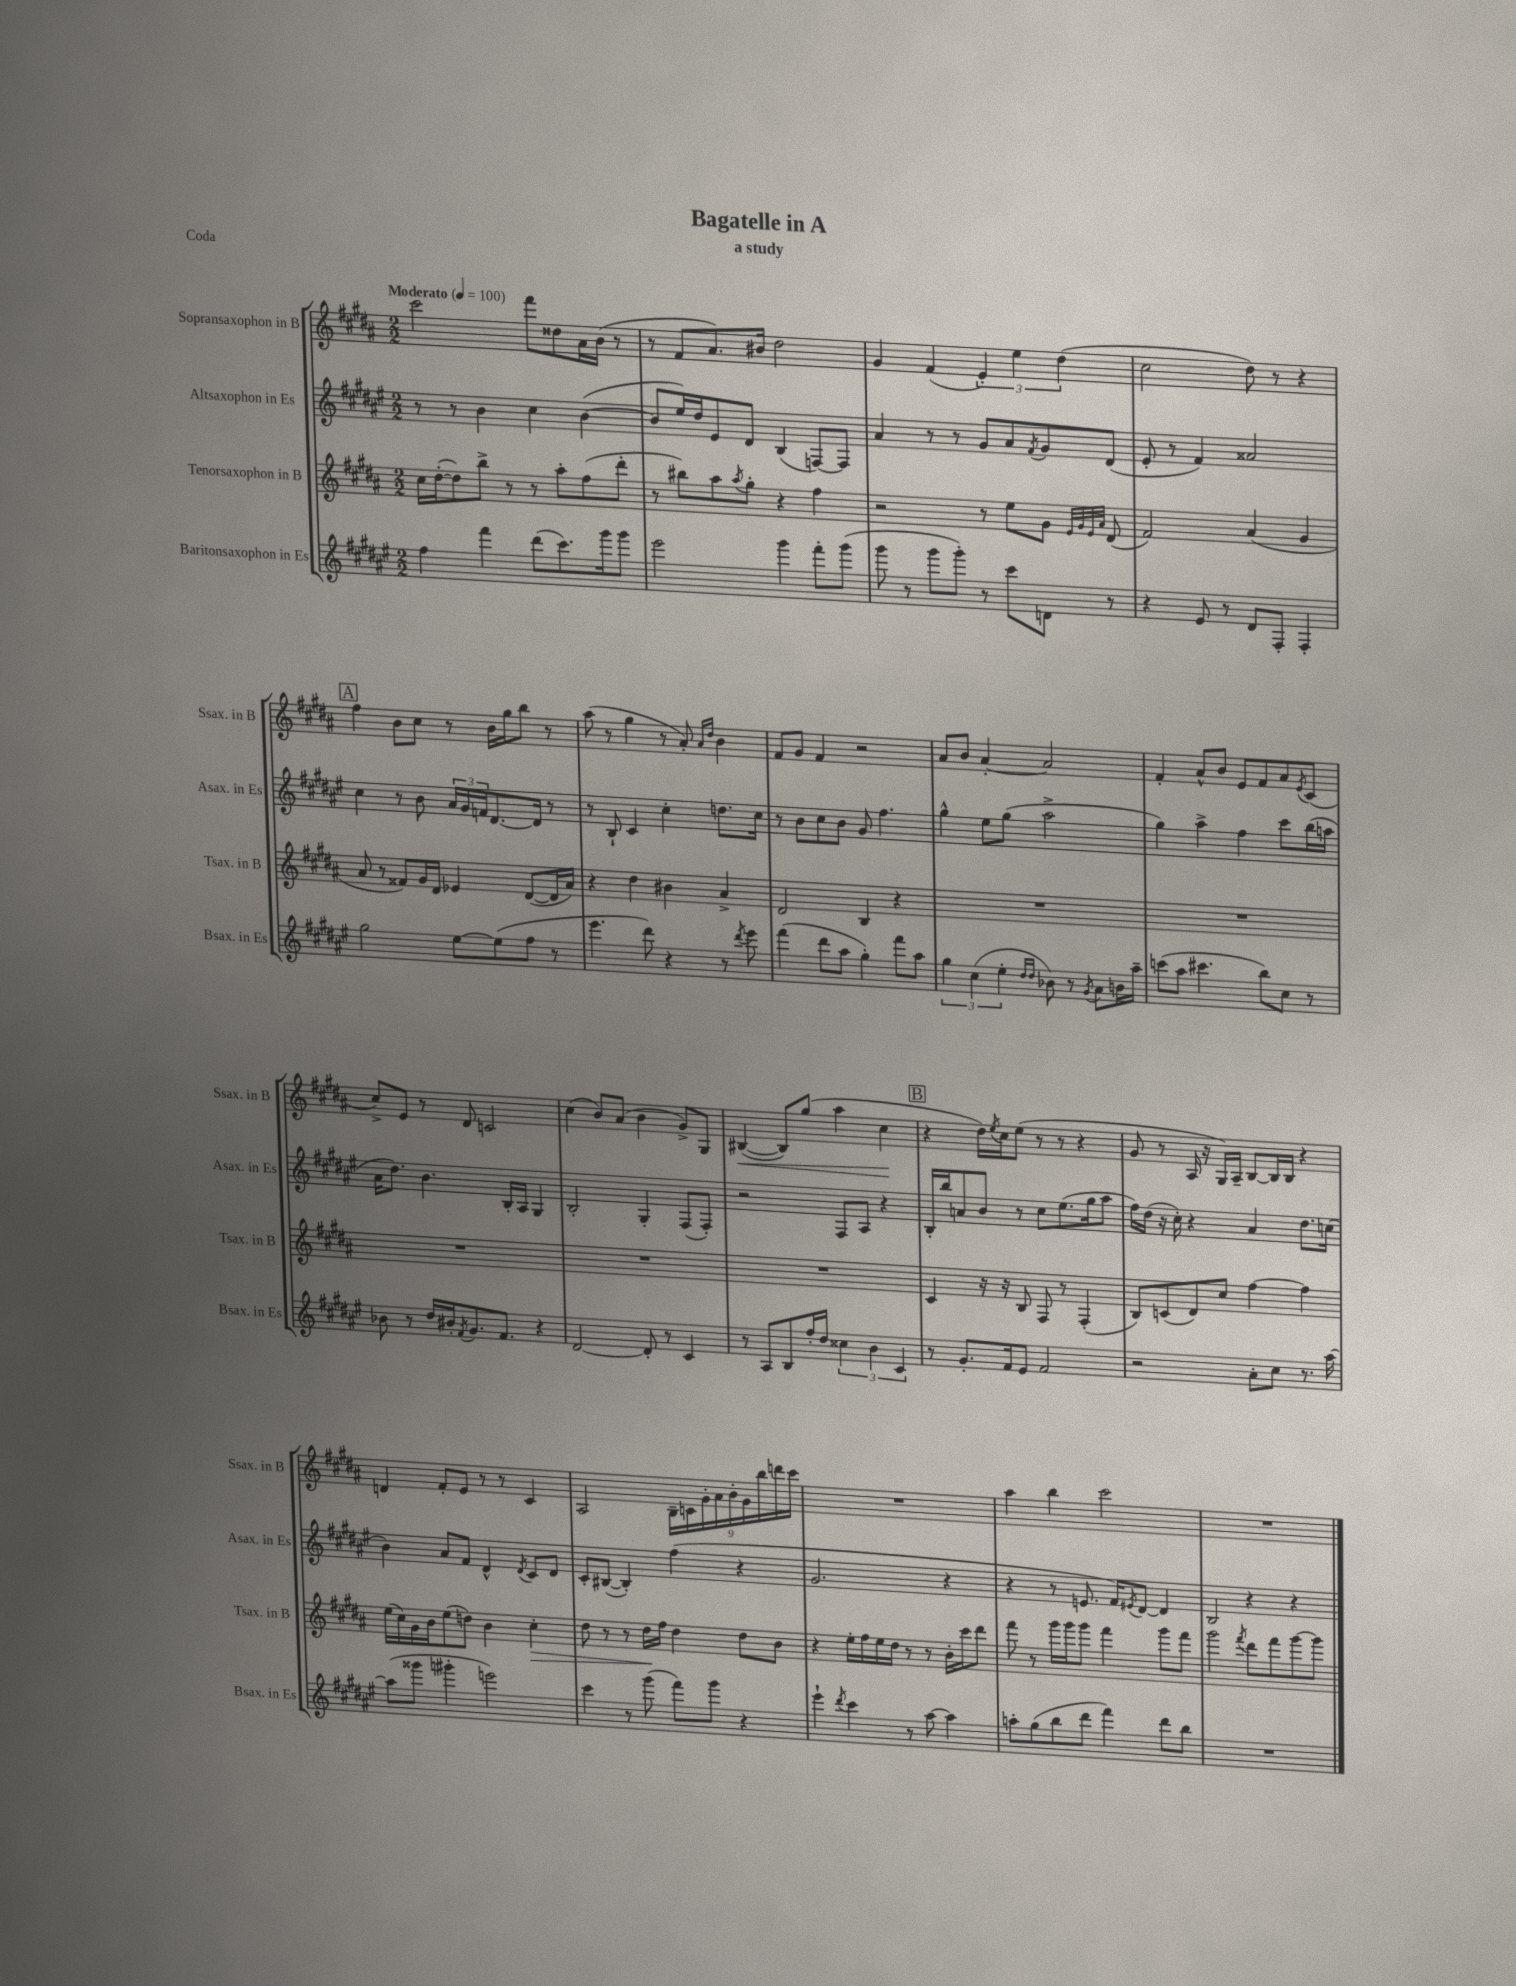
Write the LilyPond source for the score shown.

\header { title = "Bagatelle in A" subtitle = "a study" piece = "Coda" }
<<
\new StaffGroup <<
\new Staff = "s0" \with { instrumentName = "Sopransaxophon in B" shortInstrumentName = "Ssax. in B" } {
    \clef treble \key b \major \numericTimeSignature \time 2/2 \tempo "Moderato" 4 = 100
    cis'''2 fis'''8 disis''8 ais'16 b'16( r8 |
    r8 fis'8 ais'8.) bis'16 dis''2 |
    gis'4 fis'4( \tuplet 3/2 { e'4-.) e''4 dis''4( } |
    cis''2 dis''8) r8 r4 |
    \mark \markup { \box "A" } fis''4 b'8 cis''8 r8 b'16 gis''16 b''8 r8 |
    ais''8( r8 gis''4 r8 ais'8-.) \grace { ais'16 dis''16 } b'4 |
    fis'8 gis'8 fis'4 r2 |
    ais'8 b'8 ais'4~-. ais'2 |
    fis'4-. ais'8-^ b'8 e'8 fis'8 ais'8 \acciaccatura { e'8 } cis'8( |
    cis''8->) e'8 r8 dis'8 c'2 |
    cis''4( b'8) ais'8( b'4 gis'8->) gis8 |
    bis4~\<( bis8) gis''8( ais''4 cis''4\! |
    \mark \markup { \box "B" } r4 dis''16) \acciaccatura { e''8 } cis''16 e''8( r8 r8 r4 |
    gis'8 r8 ais16 r16 gis16) ais16-- b8~ b16 b16 r4 |
    d'4 fis'8-. e'8 r8 r8 cis'4 |
    ais2 \tuplet 9/8 { b16-- c'16 gis'16-. ais'16 b'16-. gis'16 b''16 d'''16 cis'''16 } |
    R1 |
    ais''4 b''4 cis'''2 |
    R1 \bar "|." |
}
\new Staff = "s1" \with { instrumentName = "Altsaxophon in Es" shortInstrumentName = "Asax. in Es" } {
    \clef treble \key fis \major \numericTimeSignature \time 2/2
    r8 r8 b'4 cis''4 b'4~( |
    b'8 eis''16) dis''16 eis'8 dis'8 b4( f8~) f8 |
    ais'4 r8 r8 gis'8 ais'8 \acciaccatura { fis'8 } gis'8 dis'8( |
    eis'8-. r8 fis'4) aisis'2 |
    \mark \markup { \box "A" } cis''4 r8 b'8 \tuplet 3/2 { ais'16 gis'16 f'16 } dis'8.~ dis'16 r8 |
    r8 b8-! cis'4 cis''4-. d''8. cis''16 |
    r8 b'8 cis''8 b'8 gis'8 fis''4. |
    gis''4-^ eis''8 gis''8( ais''2-> |
    gis''4) ais''4-> fis''4 cis'''8 b''16( a''16 |
    ais'16 dis''8.) b'4. b16-. ais16 gis4 |
    b2-. gis4-. fis8( fis8-.) |
    r2 fis8 ais8 r4 |
    \mark \markup { \box "B" } b16-. b''16 a'8 b'8 r8 cis''8 eis''8.( gis''16 ais''8 |
    fis''16) dis''16( r16 cis''16-.) r4 ais'4 dis''8. c''16( |
    b'4) ais'8 fis'8 dis'4-^ \acciaccatura { dis'8 } cis'8 dis'8 |
    cis'8-. bis8~( bis4-.) fis''4( r4 |
    gis'2. r4 |
    r4 r8 e'8. fis'16) \acciaccatura { eis'8 } dis'8~ dis'4 |
    b2 r4 r4 \bar "|." |
}
\new Staff = "s2" \with { instrumentName = "Tenorsaxophon in B" shortInstrumentName = "Tsax. in B" } {
    \clef treble \key b \major \numericTimeSignature \time 2/2
    cis''16 dis''16~-.( dis''8) b''8-> r8 r8 ais''8-. fis''8( dis'''8-. |
    r8 bis''8) ais''8 \acciaccatura { ais''8 } gis''8-. r4 fis''4 |
    r2 r8 e''8 gis'8 \grace { e'32 gis'32 e'32 ais'32 } dis'8( |
    fis'2) ais'4( gis'4 |
    \mark \markup { \box "A" } ais'8 r8 fisis'8) gis'16 dis'16 ees'4 dis'8~( dis'16 ais'16) |
    r4 dis''4 bis'4 ais'4-> |
    dis'2 b4 r4 |
    R1 |
    R1 |
    R1 |
    R1 |
    R1 |
    \mark \markup { \box "B" } cis'4 r16 r16 b8 fis8 r8 fis4-.( |
    b8) c'8( dis'8) cis''8 fis''4~ fis''4 |
    e''16( cis''16) gis'16 b'16 e''8( d''8) b'4 cis''4-.\> |
    dis''8 r8 r8 dis''16\! fis''16 dis''4 dis''8 b'8 |
    r4 e''16-. fis''16 e''16 dis''16 r8 r8 b'16-. cis'''16 dis'''8 |
    fis'''8 r8 gis'''16 gis'''16 gis'''8 fis'''4 gis'''8 fis'''8 |
    gis'''2 \acciaccatura { fis'''8 } dis'''8 fis'''8 gis'''8~ gis'''8 \bar "|." |
}
\new Staff = "s3" \with { instrumentName = "Baritonsaxophon in Es" shortInstrumentName = "Bsax. in Es" } {
    \clef treble \key fis \major \numericTimeSignature \time 2/2
    fis''4 fis'''4 dis'''8( cis'''8.) gis'''16 gis'''8 |
    eis'''2 gis'''4 fis'''8-. gis'''8( |
    gis'''8 r8 gis'''8 gis'''8-.) r8 cis'''8 d'8 r8 |
    r4 eis'8 r8 dis'8 fis8-. fis4-. |
    \mark \markup { \box "A" } gis''2 eis''8~ eis''8( fis''8 r8 |
    eis'''4. dis'''8) r4 r8 \acciaccatura { dis'''8 } eis'''8 |
    fis'''4( dis'''8 ais''8 gis''4-.) fis'''8 ais''8 |
    \tuplet 3/2 { gis''4 cis''4( eis''4-. } \grace { dis''16 dis''16 } bes'8) r8 \acciaccatura { gis'8 } ais'8 b'16 ais''16-- |
    c'''8( ais''8 cis'''4. b''8) cis''8 r8 |
    bes'8 r8 dis''16 bis'16-. \acciaccatura { fis'8 } gis'8. fis'8. r4 |
    dis'2~ dis'8-. r8 cis'4 |
    r8 ais8 b8 fis''16-. dis''16 \tuplet 3/2 { cisis''4 b'4 cis'4 } |
    \mark \markup { \box "B" } r8 gis'8.-. fis'16 eis'8 fis'2 |
    r2 ais'8-. cis''8 r8. ais''16~ |
    ais''8( gisis'''8 gis'''4-. e'''2) |
    cis'''4 r8 gis'''8( fis'''8) gis'''8 r4 |
    eis'''4-! \acciaccatura { dis'''8 } cis'''4 r8 ais''8~ ais''4 |
    a''8-. gis''8( b''8 dis'''8 fis'''4) dis'''8 b''8 |
    R1 \bar "|." |
}
>>
>>
\layout { \context { \Score \remove "Bar_number_engraver" } }
